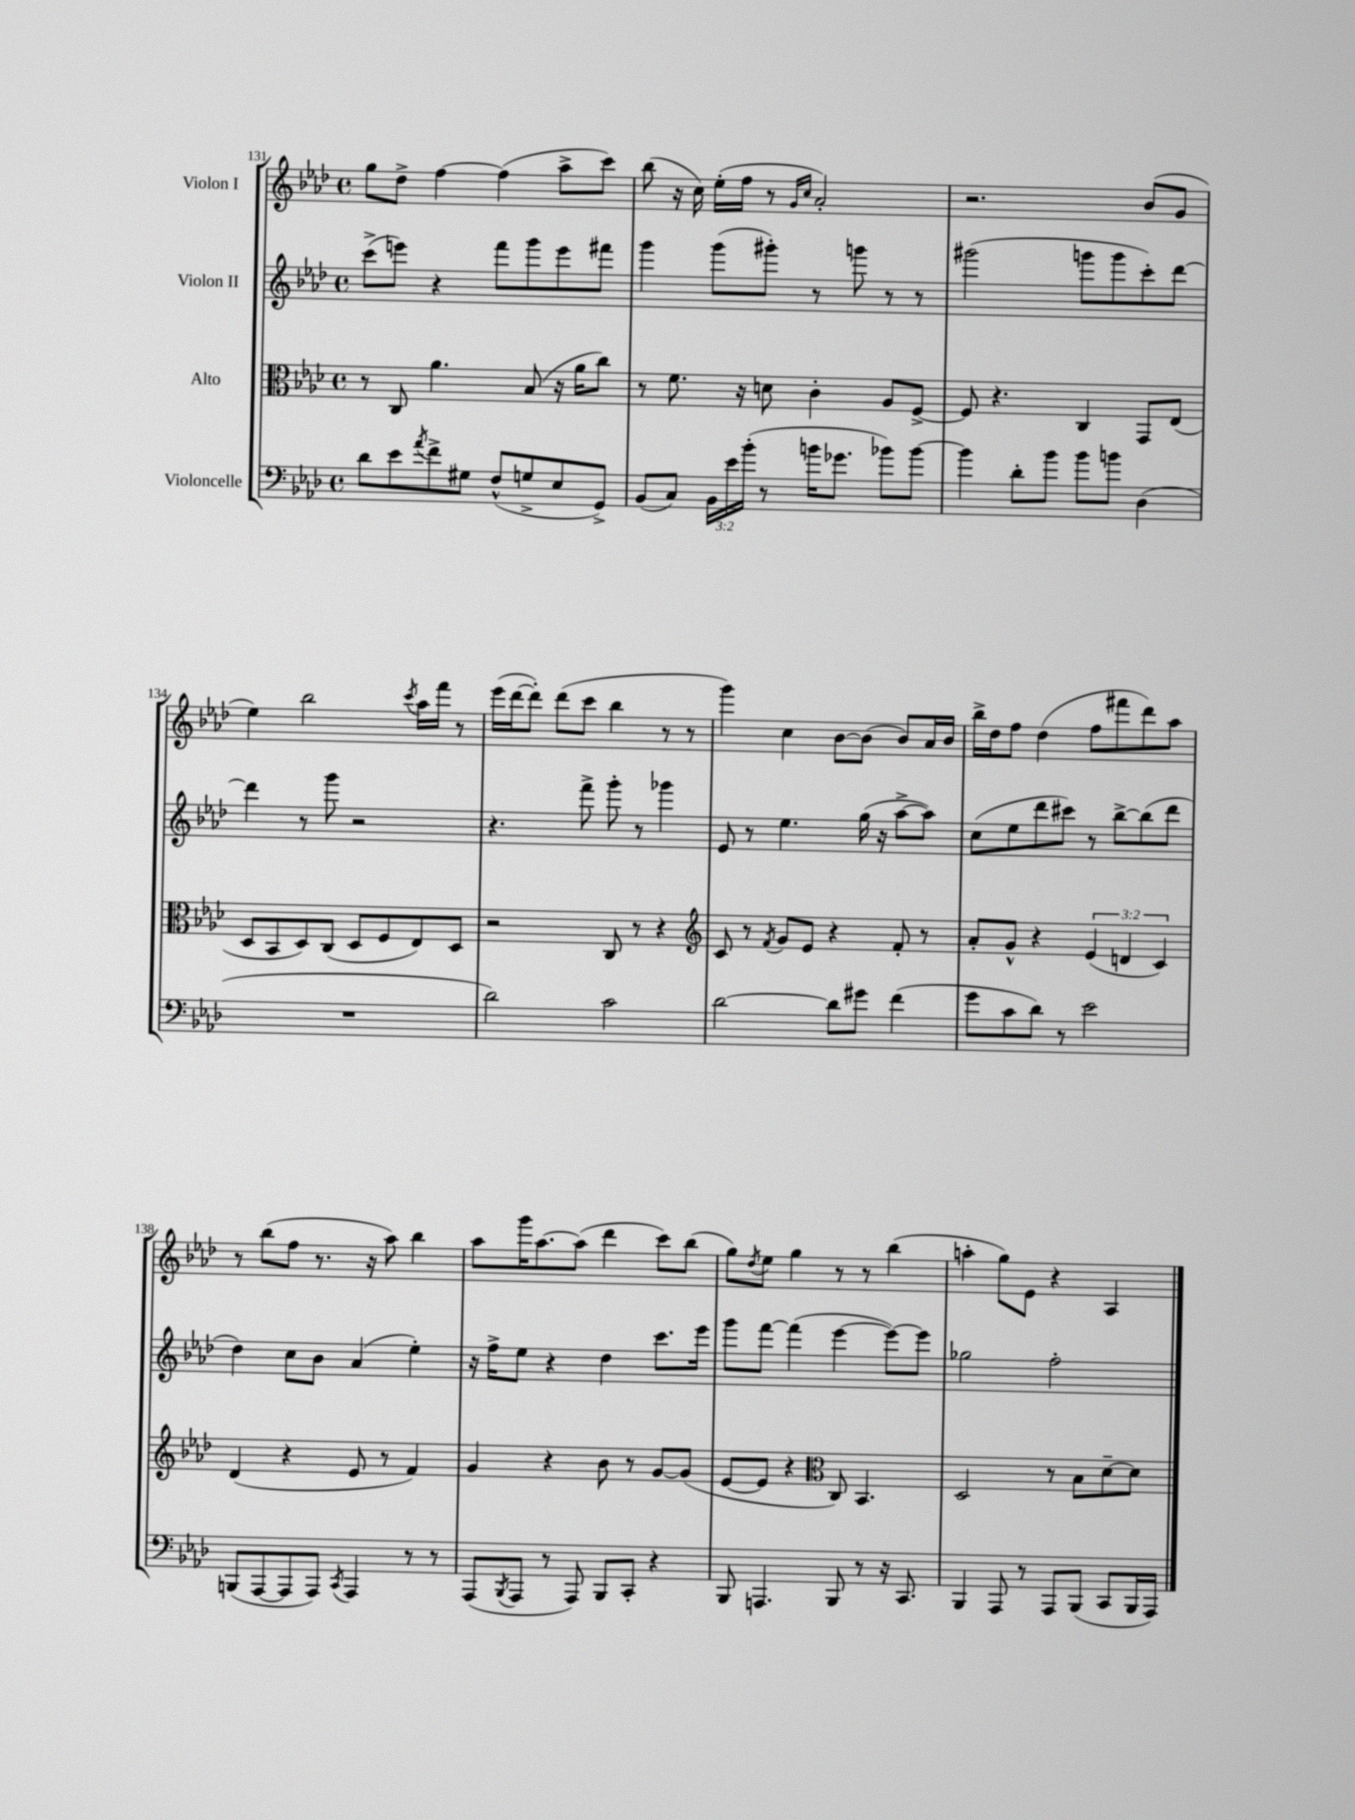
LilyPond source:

<<
\new StaffGroup <<
\new Staff = "s0" \with { instrumentName = "Violon I" } {
    \clef treble \key aes \major \defaultTimeSignature \time 4/4
    g''8 des''8-> f''4~ f''4( aes''8-> c'''8) |
    bes''8( r16 c''16) ees''16-.( f''16 r8 \grace { g'16 c''16 } aes'2-.) |
    r2. bes'8( g'8 |
    ees''4) bes''2 \acciaccatura { c'''8 } aes''16 f'''16 r8 |
    ees'''16( des'''16~ des'''8-.) des'''8( c'''8 bes''4 r8 r8 |
    g'''4) c''4 bes'8~ bes'8( bes'8) aes'16 bes'16 |
    bes''16-> des''16 f''8 des''4( f''8 fis'''8 des'''8) aes''8 |
    r8 bes''8( f''8 r8. r16 aes''8) bes''4 |
    aes''8 g'''16 aes''8.~ aes''8( des'''4 c'''8) bes''8( |
    g''8) \acciaccatura { des''8 } ees''8 g''4 r8 r8 bes''4( |
    a''4-. g''8) ees'8 r4 aes4 \bar "|." |
}
\new Staff = "s1" \with { instrumentName = "Violon II" } {
    \clef treble \key aes \major \defaultTimeSignature \time 4/4
    c'''8->( e'''8) r4 f'''8 g'''8 e'''8 fis'''8 |
    g'''4 g'''8( gis'''8-.) r8 g'''8 r8 r8 |
    gis'''2( g'''8 g'''8 c'''8-.) des'''8~ |
    des'''4 r8 g'''8 r2 |
    r4. f'''8-> g'''8-. r8 ges'''4 |
    ees'8 r8 ees''4. g''16( r16 aes''8~-> aes''8) |
    c''8( ees''8 des'''8 cis'''8) r8 bes''8~-> bes''8( des'''8 |
    des''4) c''8 bes'8 aes'4( ees''4-.) |
    r16 f''16-> ees''8 r4 des''4 c'''8. ees'''16 |
    g'''8 f'''8~ f'''4( ees'''4~ ees'''8~) ees'''8 |
    ges''2 f''2-. \bar "|." |
}
\new Staff = "s2" \with { instrumentName = "Alto" } {
    \clef alto \key aes \major \defaultTimeSignature \time 4/4 \override Staff.TupletNumber.text = #tuplet-number::calc-fraction-text
    r8 c8 aes'4. bes8( r16 aes'16 c''8) |
    r8 f'8. r16 d'8 c'4-. aes8 f8~-> |
    f8 r4. c4 g,8 ees8( |
    des8 bes,8 des8) c8( des8 f8 ees8) des8 |
    r2 c8 r8 r4 |
    \clef treble c'8 r8 \acciaccatura { f'8 } g'8 ees'8 r4 f'8-. r8 |
    aes'8-. g'8-^ r4 \tuplet 3/2 { ees'4( d'4 c'4) } |
    des'4( r4 ees'8 r8 f'4) |
    g'4 r4 bes'8 r8 g'8~ g'8( |
    ees'8~ ees'8 r4 \clef alto c8) bes,4. |
    des2 r8 bes8 des'8~-- des'8 \bar "|." |
}
\new Staff = "s3" \with { instrumentName = "Violoncelle" } {
    \clef bass \key aes \major \defaultTimeSignature \time 4/4 \override Staff.TupletNumber.text = #tuplet-number::calc-fraction-text
    des'8 ees'8 \acciaccatura { aes'8 } f'8-> gis8 f8-^( g8-> ees8 g,8->) |
    bes,8( c8) \tuplet 3/2 { bes,16 ees'16 bes'16-.( } r8 b'16 ges'8. bes'8) bes'8~ |
    bes'4 des'8-. bes'8 bes'8 b'8 des4( |
    R1 |
    des'2) c'2 |
    des'2~ des'8 gis'8 f'4( |
    g'8 c'8 des'8) r8 ees'2 |
    b,,8( aes,,8~ aes,,8 aes,,8) \acciaccatura { c,8 } aes,,4 r8 r8 |
    aes,,8( \acciaccatura { bes,,8 } aes,,8 r8 aes,,8) bes,,8 c,8-. r4 |
    bes,,8 a,,4. bes,,8 r8 r16 c,8. |
    bes,,4 aes,,8 r8 aes,,8 bes,,8( c,8 bes,,16 aes,,16) \bar "|." |
}
>>
>>
\layout { \context { \Score currentBarNumber = #131 } }
